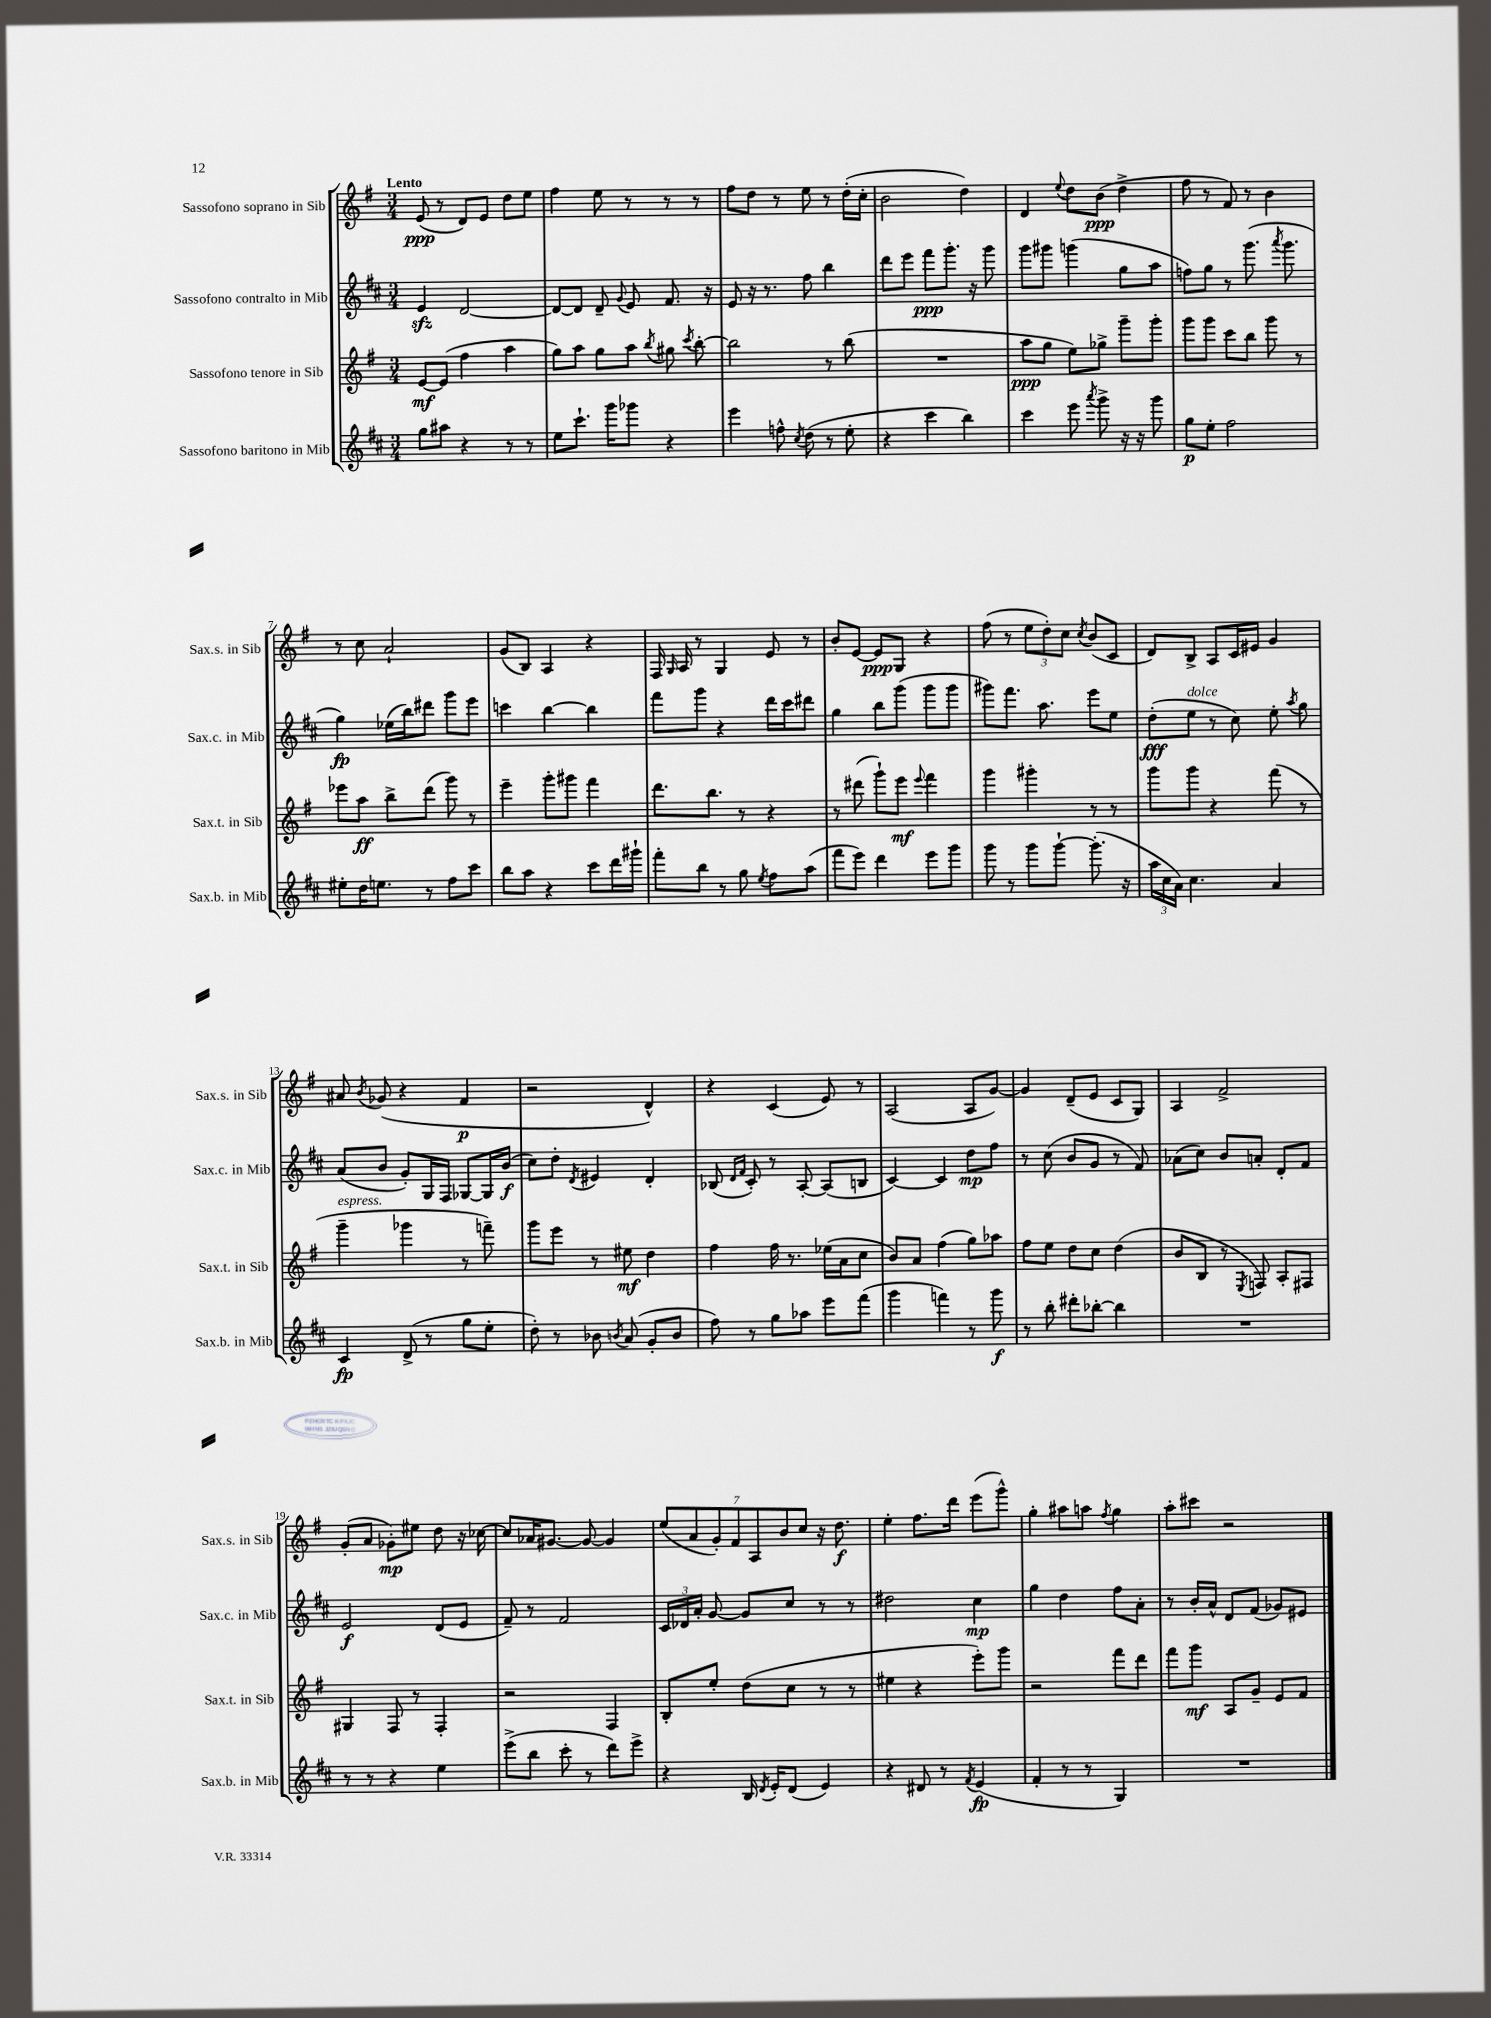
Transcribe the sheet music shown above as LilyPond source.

<<
\new StaffGroup <<
\new Staff = "s0" \with { instrumentName = "Sassofono soprano in Sib" shortInstrumentName = "Sax.s. in Sib" } {
    \clef treble \key g \major \numericTimeSignature \time 3/4 \tempo "Lento"
    \autoBeamOff e'8\ppp( r8 d'8[) e'8] d''8[ e''8] |
    fis''4 e''8 r8 r8 r8 |
    fis''8[ d''8] r8 e''8 r8 d''16[-.( c''16]-. |
    b'2 d''4) |
    d'4 \appoggiatura { e''8 } d''8[ b'8]\ppp( d''4-> |
    fis''8 r8 fis'8) r8 b'4 |
    r8 c''8 a'2-! |
    g'8[( b8]) a4 r4 |
    fis16 \grace { g16 } a16 r8 g4 e'8 r8 |
    b'8[-. e'8]~ e'8[\ppp g8] r4 |
    fis''8( r8 \tuplet 3/2 { e''8[ d''8-.) c''8] } \acciaccatura { c''8 } b'8[( c'8] |
    d'8[) b8]-> a8[ c'16 eis'16] g'4 |
    ais'8 \acciaccatura { b'8 } ges'8( r4 fis'4\p |
    r2 d'4-^) |
    r4 c'4( e'8) r8 |
    a2( a8[ g'8]~) |
    g'4 d'8[--( e'8] c'8[ g8]) |
    a4 fis'2-> |
    g'8[-.( a'8] ges'8[-.\mp) eis''8] d''8 r16 ces''16~ |
    ces''8[ aes'16 gis'8.]~ gis'8~ gis'4 |
    \tuplet 7/4 { e''8[( a'8 g'8-.) fis'8 a8 b'8 c''8] } r16 d''8.\f |
    e''4-. fis''8.[ d'''16] e'''8[( g'''8]-^) |
    g''4-. ais''8[ a''8] \acciaccatura { fis''8 } g''4 |
    a''8[-. cis'''8] r2 \bar "|." |
}
\new Staff = "s1" \with { instrumentName = "Sassofono contralto in Mib" shortInstrumentName = "Sax.c. in Mib" } {
    \clef treble \key d \major \numericTimeSignature \time 3/4
    \autoBeamOff e'4\sfz d'2~ |
    d'8[~ d'8] d'8-- \appoggiatura { g'8 } e'8 fis'8. r16 |
    e'8 r16 r8. fis''8 b''4 |
    d'''8[ e'''8] fis'''8[\ppp g'''8.]-. r16 g'''8 |
    g'''8[ gis'''8] g'''4( g''8[ a''8] |
    f''8[) g''8] r8 g'''8.( \acciaccatura { a'''8 } g'''8. |
    g''4\fp) ees''16[( b''16) dis'''8] g'''8[ e'''8] |
    c'''4 b''4~ b''4 |
    fis'''8[ g'''8] r4 d'''16[ cis'''16 dis'''8] |
    g''4 b''8[ g'''8]( g'''8[ g'''8] |
    gis'''8[) fis'''8.] a''8. e'''8[ e''8] |
    d''8[-.\fff( e''8]^\markup { \italic "dolce" } r8 cis''8) e''8-. \acciaccatura { a''8 } g''8 |
    a'8[( b'8] g'8[-.) g16 fis16] ges8[~ ges16 b'16]\f( |
    cis''8[) d''8]-. \acciaccatura { d'8 } eis'4 d'4-. |
    bes8( \grace { d'16[ fis'16] } cis'8-.) r8 a8~-. a8[( b8] |
    cis'4~) cis'4 d''8[\mp fis''8] |
    r8 cis''8( b'8[ g'8] r8 fis'8) |
    aes'8[( cis''8]) b'8[ a'8]-. d'8[-. fis'8] |
    e'2\f d'8[( e'8] |
    fis'8--) r8 fis'2 |
    \tuplet 3/2 { cis'16[ des'16 a'16]-. } g'8~ g'8[ cis''8] r8 r8 |
    dis''2 cis''4\mp |
    g''4 d''4 fis''8[ a'8]-. |
    r8 b'16[-. a'16]-^ d'8[ fis'8]( ges'8[) eis'8] \bar "|." |
}
\new Staff = "s2" \with { instrumentName = "Sassofono tenore in Sib" shortInstrumentName = "Sax.t. in Sib" } {
    \clef treble \key g \major \numericTimeSignature \time 3/4
    \autoBeamOff e'8[~\mf e'8]( fis''4 a''4 |
    g''8[) a''8] g''8[ a''8] \acciaccatura { b''8 } gis''8 \acciaccatura { c'''8 } b''8~-. |
    b''2 r8 b''8( |
    R2. |
    a''8[\ppp g''8] e''8[) ges''8]-> g'''8[-- g'''8]-. |
    g'''8[ g'''8] c'''8[ b''8] g'''8 r8 |
    ees'''8[ a''8]\ff b''8[-> d'''8]( g'''8) r8 |
    e'''4-- g'''8[-. gis'''8] fis'''4 |
    d'''8.[ b''8.] r8 r4 |
    r8 dis'''8( g'''8[-!) e'''8]\mf \appoggiatura { e'''8 } fis'''4 |
    g'''4 gis'''4-. r8 r8 |
    g'''8[ g'''8] r4 fis'''8( r8 |
    g'''4--^\markup { \italic "espress." } ges'''4 r8 f'''8--) |
    g'''8[ e'''8] r8 eis''8\mf d''4 |
    fis''4 fis''16 r8. ees''16[( a'16 c''8] |
    b'8[) a'8] fis''4( g''8[) aes''8] |
    fis''8[ e''8] d''8[ c''8] d''4( |
    b'8[ b8] r8 \acciaccatura { e8 } f8) a8[-. fis8] |
    gis4 fis8 r8 fis4-. |
    r2 fis4 |
    b8[-. e''8]-. d''8[( c''8] r8 r8 |
    eis''4 r4 e'''8[-.) g'''8] |
    r2 fis'''8[ d'''8] |
    fis'''8[ g'''8]\mf a8[ g'8]-- e'8[ fis'8] \bar "|." |
}
\new Staff = "s3" \with { instrumentName = "Sassofono baritono in Mib" shortInstrumentName = "Sax.b. in Mib" } {
    \clef treble \key d \major \numericTimeSignature \time 3/4
    \autoBeamOff g''8[ ais''8] r4 r8 r8 |
    e''8[ cis'''8.]-! g'''16[ ges'''8] r4 |
    e'''4 f''8-^ \acciaccatura { cis''8 } d''8( r8 e''8-. |
    r4 cis'''4 b''4) |
    cis'''4 e'''8 \acciaccatura { a'''8 } g'''8-> r16 r16 g'''8 |
    g''8[\p e''8]-. fis''2 |
    eis''8[-. d''16 e''8.] r8 fis''8[ cis'''8] |
    b''8[ a''8] r4 cis'''8[ d'''16 gis'''16]-! |
    fis'''8[-. b''8] r8 g''8 \acciaccatura { e''8 } fis''8[ a''8]( |
    fis'''8[ e'''8]) d'''4 e'''8[ g'''8] |
    g'''8 r8 g'''8[ g'''8]~-! g'''8.-.( r16 |
    \tuplet 3/2 { a''16[ cis''16 a'16]) } cis''4. a'4 |
    cis'4\fp d'8->( r8 g''8[ e''8]-. |
    d''8-.) r8 bes'8 \acciaccatura { b'8 } a'8( g'8[-. b'8] |
    fis''8) r8 g''8[ aes''8] e'''8[ fis'''8]( |
    g'''4 f'''4) r8 g'''8\f |
    r8 b''8-. dis'''8[-. bes''8]~-. bes''4 |
    R2. |
    r8 r8 r4 e''4 |
    e'''8[->( b''8] cis'''8-. r8 d'''8[) e'''8]-> |
    r4 b16 \acciaccatura { d'8 } e'16[-. d'8]( e'4) |
    r4 dis'8 r8 \acciaccatura { fis'8 } e'4\fp( |
    fis'4-. r8 r8 g4) |
    R2. \bar "|." |
}
>>
>>
